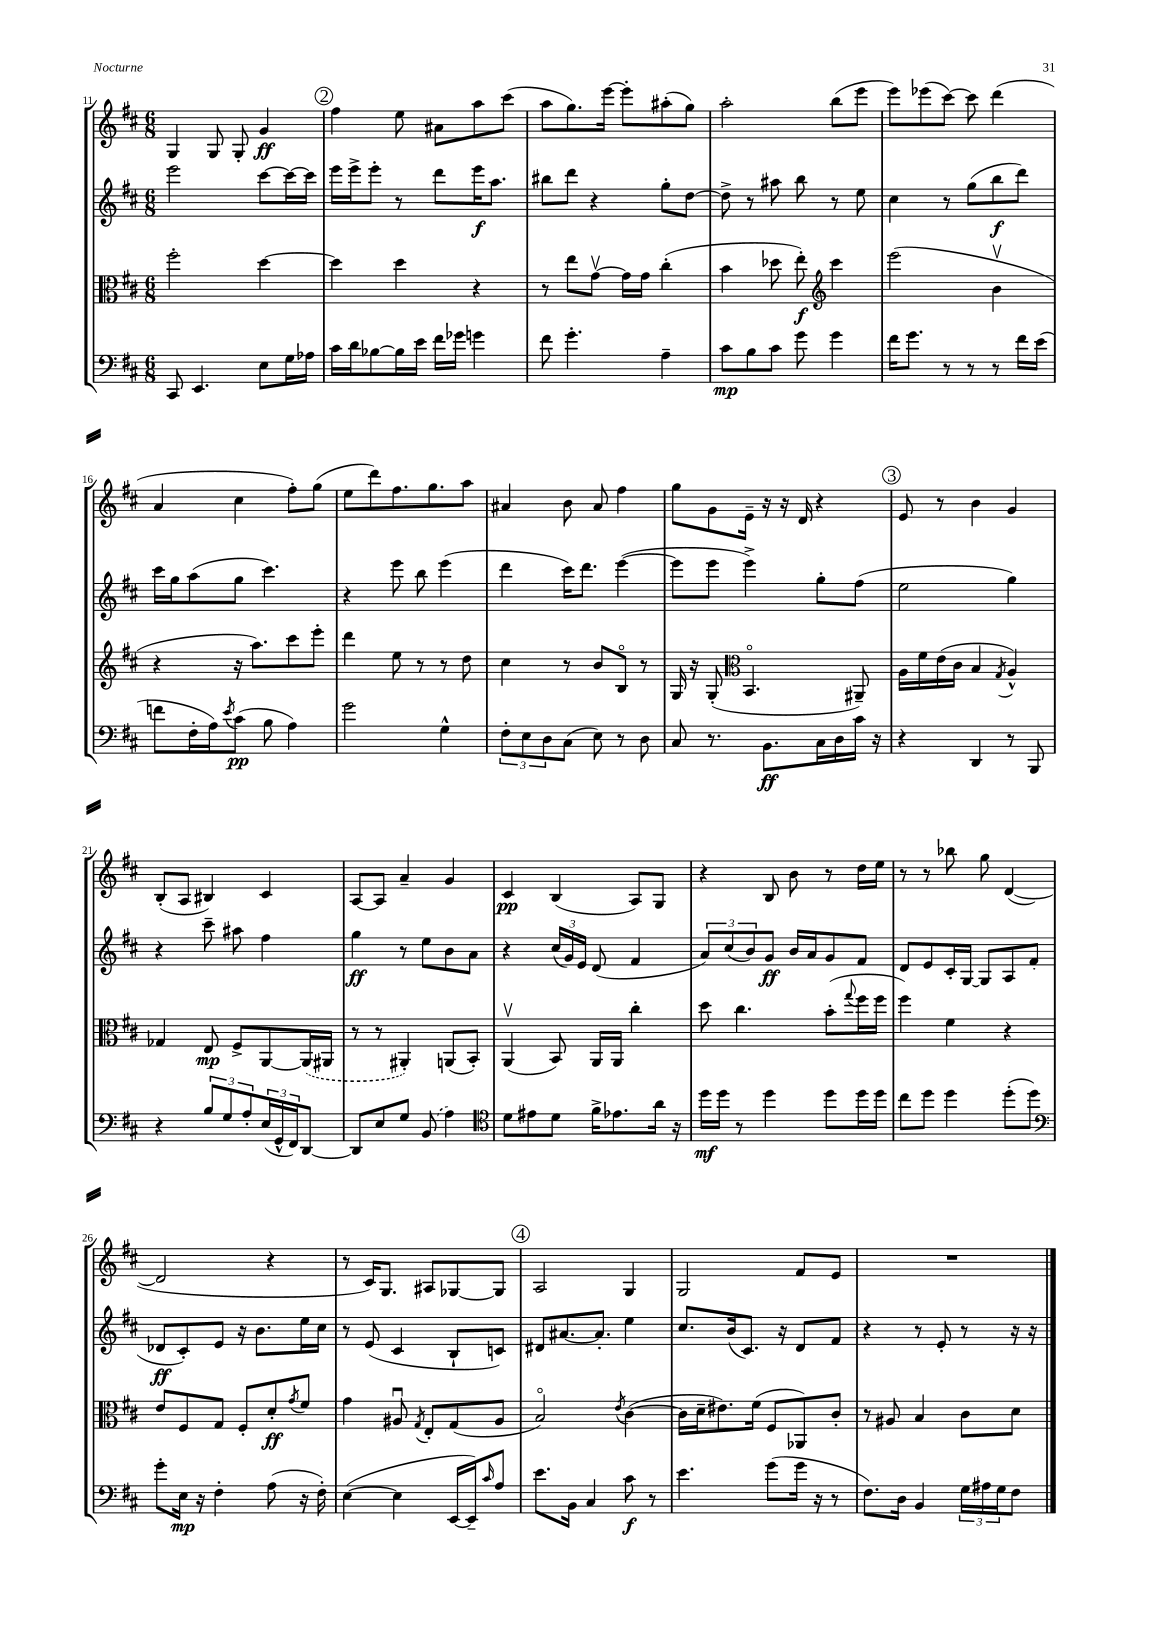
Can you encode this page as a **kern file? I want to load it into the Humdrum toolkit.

**kern	**kern	**kern	**kern
*staff4	*staff3	*staff2	*staff1
*clefF4	*clefC3	*clefG2	*clefG2
*k[f#c#]	*k[f#c#]	*k[f#c#]	*k[f#c#]
*M6/8	*M6/8	*M6/8	*M6/8
8CC#	2ff#'	2eee	4G
4.EE	.	.	.
.	.	.	8G
.	.	.	8G'
8E	[4dd	[8ccc#	4g
16G	.	16ccc#_	.
16A-	.	16ccc#]	.
=	=	=	=
16c#	4dd]	16eee	4ff#
16d	.	16eee^	.
[8B-	.	8eee'	.
16B-]	4dd	8r	8ee
16e	.	.	.
16f#	.	8ddd	8a#
16g-	.	.	.
4g	4r	16eee	8aa
.	.	8.aa	.
.	.	.	(8ccc#
=	=	=	=
8f#	8r	8bb#	8aa
4.g'	8ee	8ddd	8.gg)
.	[8gv	4r	.
.	.	.	[16eee
.	16g]	.	8eee']
.	16g	.	.
4A~	(4cc#'	8gg'	(8aa#'
.	.	[8dd	8gg)
=	=	=	=
8c#	4b	8dd^]	2aa'
8B	.	8r	.
8c#	8dd-	8aa#	.
8g	8ee')	8bb	.
*	*clefG2	*	*
4g	4ccc#	8r	(8bb
.	.	8ee	8eee
=	=	=	=
16f#	(2eee	4cc#	8eee)
8.g	.	.	.
.	.	.	(8eee-
8r	.	8r	[8ccc#)
8r	.	(8gg	8ccc#]
8r	4bv	8bb	(4ddd
16f#	.	8ddd)	.
(16e	.	.	.
=	=	=	=
8f	4r	16ccc#	4a
.	.	16gg	.
16F#'	.	(8aa	.
16A)	.	.	.
8qe	.	.	.
(8c#	16r	8gg	4cc#
.	8.aa)	.	.
8B	.	4.ccc#)	.
4A)	8ccc#	.	8ff#')
.	8eee'	.	(8gg
=	=	=	=
2g	4ddd	4r	8ee
.	.	.	8ddd)
.	8ee	8eee	8.ff#
.	8r	8bb	.
.	.	.	8.gg
4G^^	8r	(4eee	.
.	8dd	.	8aa
=	=	=	=
12F#'	4cc#	4ddd	4a#
12E	.	.	.
12D	.	.	.
(8C#	8r	16ccc#)	8b
.	.	8.ddd	.
8E)	8b	.	8a#
8r	8Bo	([4eee	4ff#
8D	8r	.	.
=	=	=	=
8C#	16G	8eee]	8gg
.	16r	.	.
8.r	(8G'	8eee	8g
*	*clefC3	*	*
.	4.BBo	4eee^)	16e~
8.BB	.	.	16r
.	.	.	16r
.	.	.	16d
16C#	.	8gg'	4r
16D	.	.	.
16c#	8AA#~)	(8ff#	.
16r	.	.	.
=	=	=	=
4r	16A	2ee	8e
.	16f#	.	.
.	(16e	.	8r
.	16c#	.	.
4DD	4B	.	4b
.	8qG	.	.
8r	4A^^)	4gg)	4g
8BBB	.	.	.
=	=	=	=
4r	4G-	4r	(8B'
.	.	.	8A
12B	8E	8ccc#~	4B#)
12G	.	.	.
.	8F#^	8aa#	.
12A'	.	.	.
(24E	[8AA	4ff#	4c#
24GG^^	.	.	.
24FF#)	.	.	.
[8DD	(16AA]	.	.
.	16AA#	.	.
=	=	=	=
8DD]	8r	4gg	[8A
8E	8r	.	8A]
8G	4AA#')	8r	4a~
(8BB	.	8ee	.
4A)	(8AA	8b	4g
.	8BB')	8a	.
=	=	=	=
*clefC4	*	*	*
8d	(4AAv	4r	4c#
8e#	.	.	.
8d	8BB)	(24cc#	(4B
.	.	24g)	.
.	.	24e	.
16f#^	16AA	(8d	.
8.e-	16AA	.	.
.	4cc#'	4f#	8A)
16a	.	.	8G
16r	.	.	.
=	=	=	=
16dd	8dd	12a)	4r
16dd	.	.	.
.	.	(12cc#	.
8r	4.cc#	.	.
.	.	12b)	.
4dd	.	8g	8B
.	.	16b	8b
.	.	16a	.
8dd	(8b'	8g	8r
.	8qqgg	.	.
16dd	16ff#	8f#	16dd
16dd	16ff#	.	16ee
=	=	=	=
8cc#	4ff#)	8d	8r
8dd	.	8e	8r
4dd	4f#	16c#'	8bb-
.	.	[16G	.
.	.	8G]	8gg
(8dd'	4r	8A	([4d
8dd)	.	(8f#	.
=	=	=	=
*clefF4	*	*	*
8g'	8e	8d-	2d]
16E	8F#	8c#')	.
16r	.	.	.
4F#'	8G	8e	.
.	8F#'	16r	.
.	.	8.b	.
(8A	8d'	.	4r
.	8qg	.	.
16r	8f#	16ee	.
16F#')	.	16cc#	.
=	=	=	=
([4E	4g	8r	8r
.	.	(8e	16c#)
.	.	.	8.G
4E]	8A#u	4c#	.
.	8qG	.	.
.	8E'	.	8A#
[16EE	(8G	8B`	[8G-
16EE~])	.	.	.
16qqc#	.	.	.
8A	8A#	8c)	8G-]
=	=	=	=
8.e	2Bo)	8d#	2A
.	.	[8.a#	.
16BB	.	.	.
4C#	.	.	.
.	.	8.a#']	.
.	8qe	.	.
8c#	([4c#	4ee	4G
8r	.	.	.
=	=	=	=
4.e	16c#]	8.cc#	2G
.	16d~	.	.
.	8.e#)	.	.
.	.	(16b	.
.	.	8.c#)	.
.	(16f#	.	.
(8g	8F#	.	.
.	.	16r	.
16g	8AA-)	8d	8f#
16r	.	.	.
8r	8c#'	8f#	8e
=	=	=	=
8.F#)	8r	4r	2.r
.	8A#	.	.
16D	.	.	.
4BB	4B	8r	.
.	.	8e'	.
24G	8c#	8r	.
24A#	.	.	.
24G	.	.	.
8F#	8d	16r	.
.	.	16r	.
==	==	==	==
*-	*-	*-	*-
